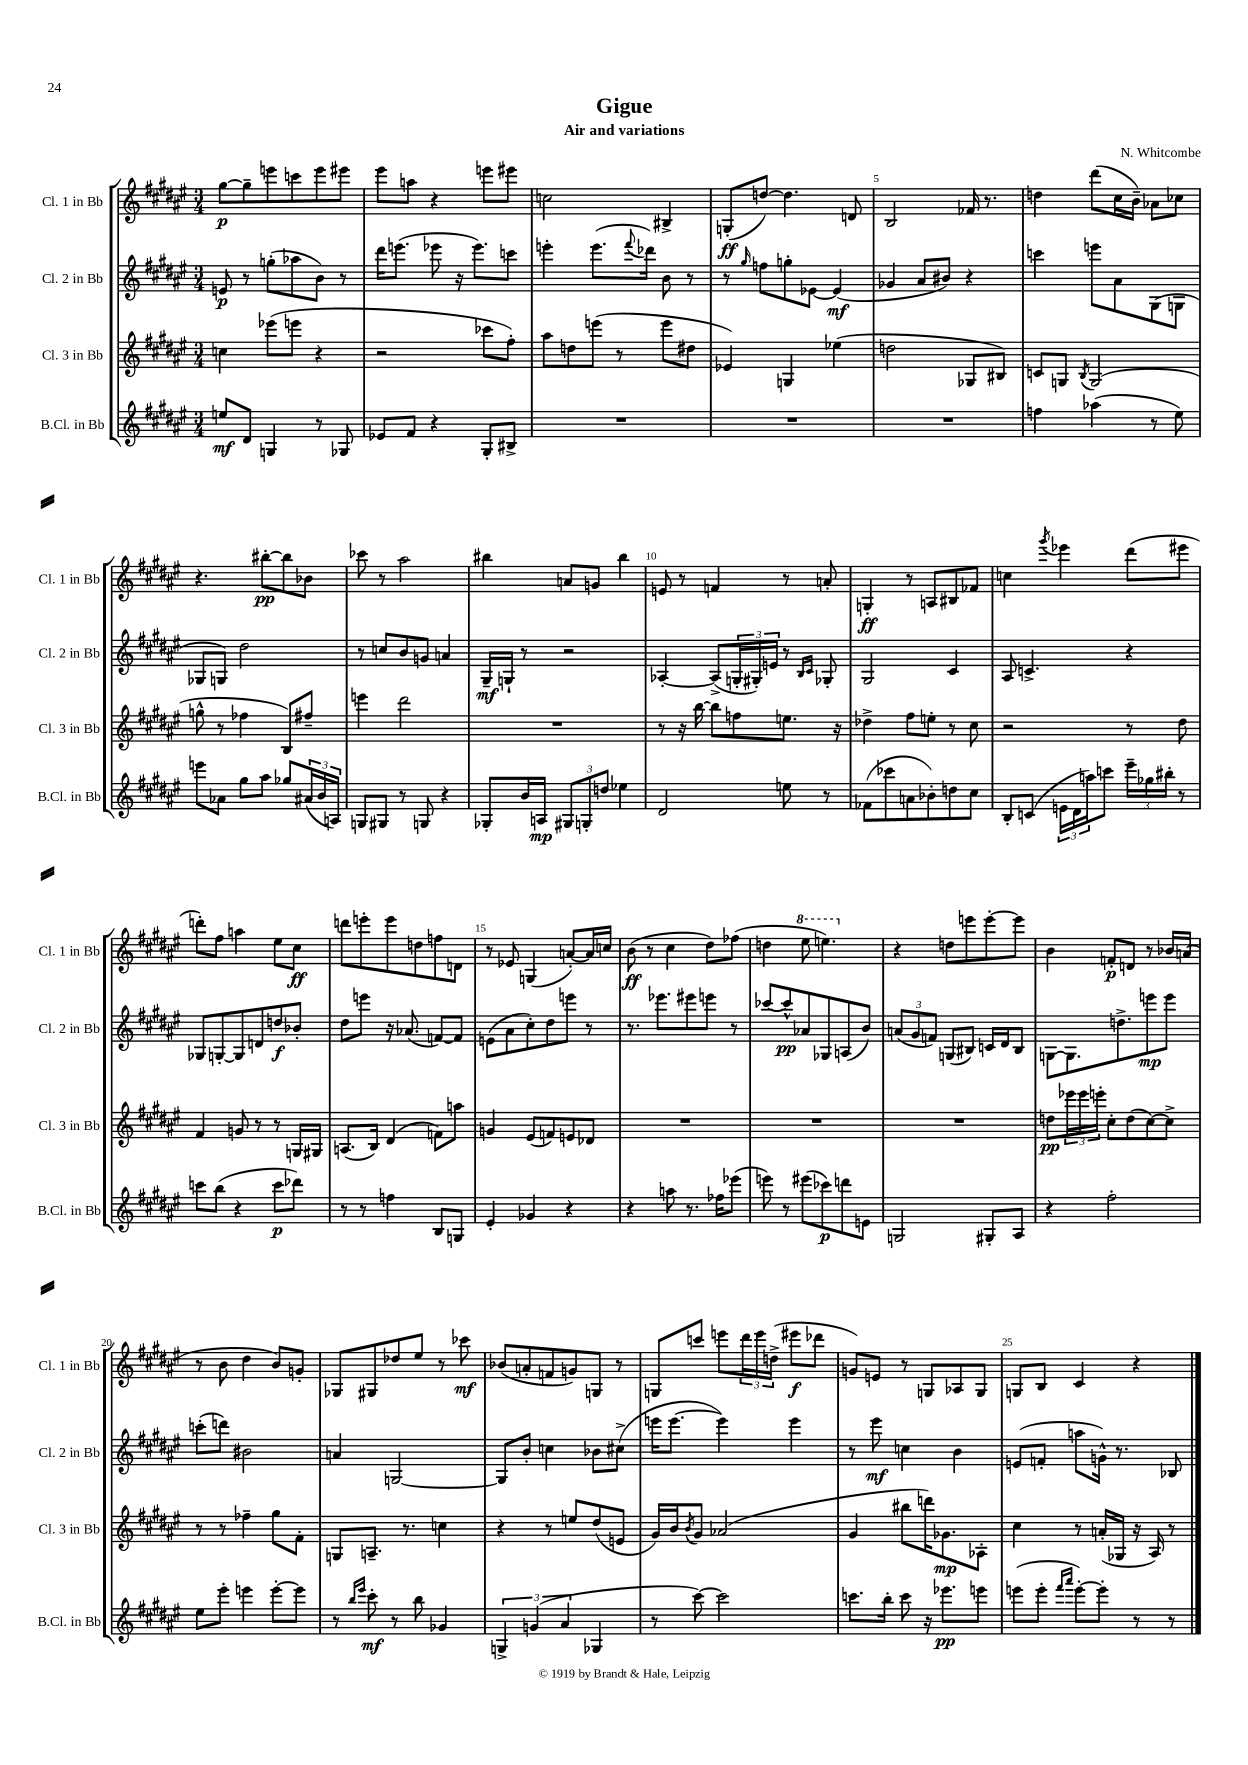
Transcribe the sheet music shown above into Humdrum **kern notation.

**kern	**kern	**kern	**kern
*staff4	*staff3	*staff2	*staff1
*clefG2	*clefG2	*clefG2	*clefG2
*k[f#c#g#d#a#e#]	*k[f#c#g#d#a#e#]	*k[f#c#g#d#a#e#]	*k[f#c#g#d#a#e#]
*M3/4	*M3/4	*M3/4	*M3/4
8ee/L	4cc\	8e/	[8gg#\L
8d#/J	.	8r	8gg#~\]
4G/	(8eee-\L	(8gg'\L	8eee\
.	8eee\J	8aa-\	8ccc\
8r	4r	8b\J)	8eee\
8G-/	.	8r	8eee#\J
=	=	=	=
8e-/L	2r	16ddd#\LK	8eee#\L
.	.	(8.eee\J	.
8f#/J	.	.	8aa\J
4r	.	8eee-\	4r
.	.	16r	.
.	.	8.eee-\L)	.
8G#'/L	8ccc-\L	.	8eee\L
8B#^/J	8ff#'\J)	8ccc\J	8eee#\J
=	=	=	=
2.r	8aa#\L	4eee'\	2cc\
.	8dd\	.	.
.	(8eee\J	(8.eee\L	.
.	8r	.	.
.	.	8qqfff#/	.
.	.	16ddd-\Jk)	.
.	8eee\L	8b\	4B#^/
.	8dd#\J	8r	.
=	=	=	=
2.r	4e-/)	8r	(8G'/L
.	.	16qqgg#/	.
.	.	8ff\L	[8dd/J)
.	4G/	8gg'\	4.dd\]
.	.	[8e-\J	.
.	(4ee-\	(4e-/]	.
.	.	.	8d/
=	=	=	=
2.r	2dd\	4g-/	2B/
.	.	8a#/L	.
.	.	8b#/J)	.
.	8G-/L	4r	16f-/
.	.	.	8.r
.	8B#/J)	.	.
=	=	=	=
4ff\	8c/L	4ccc\	4dd\
.	8G/J	.	.
.	8qB/	.	.
(4aa-\	(2G/	8eee\L	(8ddd#\L
.	.	8a#\	16cc#\L
.	.	.	16b~\JJ)
8r	.	(8G#\	8a-\L
8ee#\)	.	8G\J	8cc-\J
=	=	=	=
8eee\L	8gg^^\	8G-/L	4.r
8a-\J	8r	8G/J)	.
8gg#\L	4ff-\	2dd#\	.
8aa#\J	.	.	[8bb#'\L
8gg-/L	8B/L)	.	8bb#\]
(24a#/L	8ff#~/J	.	8b-\J
24b/	.	.	.
24A/JJ)	.	.	.
=	=	=	=
8G/L	4eee\	8r	8ccc-\
8G#/J	.	8cc/L	8r
8r	2ddd#\	8b/	2aa#\
8G/	.	8g/J	.
4r	.	4a/	.
=	=	=	=
8G-'/L	2.r	16G#~/LL	4bb#\
.	.	16G`/JJ	.
16b/L	.	8r	.
16A/JJ	.	.	.
12G#/L	.	2r	8a/L
12G'/	.	.	.
.	.	.	8g/J
12dd/J	.	.	.
4ee-\	.	.	4bb#\
=	=	=	=
2d#/	8r	[4A-'/	8e/
.	16r	.	8r
.	[16bb\	.	.
.	8bb\]L	(8A-^/]L	4f/
.	8ff\	24G'/L	.
.	.	24G#'/)	.
.	.	24e/JJ	.
8ee\	8.ee\J	8r	8r
.	.	16qqB/LL	.
.	.	16qqc#/JJ	.
8r	.	8G-'/	8a'/
.	16r	.	.
=	=	=	=
(8f-\L	4dd-^\	2G#/	4G'/
8ccc-\	.	.	.
8a\	8ff#\L	.	8r
8b-'\)	8ee'\J	.	8A/L
8dd\	8r	4c#/	8B#/
8cc#\J	8cc#\	.	8f-/J
=	=	=	=
8B'/L	2r	8A#/	4cc\
(8c/J	.	4.c^/	.
.	.	.	8qggg#/
24e\LL	.	.	4eee-\
24d#\	.	.	.
24aa\J)	.	.	.
8ccc\J	.	.	.
24eee#~\LL	8r	4r	(8ddd#\L
24gg-\	.	.	.
24bb#'\JJ	.	.	.
8r	8dd#\	.	8eee#\J
=	=	=	=
8ccc\L	4f#/	8G-/L	8ddd'\L)
(8bb\J	.	[8G'/	8ff#\J
4r	8g/	8G/]	4aa\
.	8r	8d/	.
8ccc\L	8r	8dd/	8ee#\L
8ddd-\J)	16G/LL	8b-'/J	8cc#\J
.	16G#/JJ	.	.
=	=	=	=
8r	(8.A/L	8dd#\L	8ddd\L
8r	.	8eee\J	8eee'\
.	16B/Jk)	.	.
4ff\	(4d#/	16r	8eee\
.	.	(8.a-/	.
.	.	.	8dd\
8B/L	8f\L)	[8f/L)	8ff\
8G/J	8aa\J	8f/]J	8d\J
=	=	=	=
4e#'/	4g/	(8e\L	8r
.	.	8a#\	8e-/
4g-/	(8e#/L	8cc#'\)	(4G/
.	8f/)	8dd#\	.
4r	8e/	8eee\J	[8a'/L)
.	8d-/J	8r	16a/]L
.	.	.	16cc/JJ
=	=	=	=
4r	2.r	8.r	(8b\
.	.	.	8r
.	.	8.eee-\L	.
8aa\	.	.	4cc#\
8.r	.	8eee#\	.
.	.	8eee\J	8dd#\L)
16ff-\LK	.	.	.
(8eee-\J	.	8r	(8ff-\J
=	=	=	=
8eee\)	2.r	[8ccc-/L	4dd\
8r	.	8ccc-^^/]	.
(8eee#\L	.	8a-/	8eee#\
8ccc-\)	.	8G-/	4.eee\)
8ddd\	.	(8A/	.
8e\J	.	8b/J)	.
=	=	=	=
2G/	2.r	(12a/L	4r
.	.	12g#/	.
.	.	12f/J)	.
.	.	(8G/L	8dd\L
.	.	8B#/J)	8eee\
8G#'/L	.	16c/LL	[8eee'\
.	.	16d#/J	.
8A#/J	.	8B#/J	8eee\]J
=	=	=	=
4r	8dd\L	[8G\L	4b\
.	24eee-\L	8.G\]	.
.	24eee-\	.	.
.	24eee'\JJ	.	.
2ff#'\	8cc#'\L	.	8f'/L
.	.	8.dd^\	.
.	(8dd\	.	8d/J
.	[8cc#\)	8eee\	8r
.	8cc#^\]J	8eee\J	16b-/LL
.	.	.	(16a/JJ
=	=	=	=
8ee#\L	8r	(8ccc'\L	8r
8eee#'\J	8r	8ddd\J)	8b\
4eee\	4ff-~\	2b#\	4dd#\
[8eee'\L	8gg#\L	.	8b/L)
8eee\]J	8f#'\J	.	8g'/J
=	=	=	=
8r	8G/L	4a/	8G-/L
16qqbb/LL	.	.	.
16qqeee#/JJ	.	.	.
8ccc#'\	8.A~/J	.	8G#/
8r	.	[2G/	8dd-/
.	8.r	.	.
8bb\	.	.	8ee#/J
4g-/	4cc\	.	8r
.	.	.	8ccc-\
=	=	=	=
6G^/	4r	8G/]L	(8b-/L
.	.	8b'/J	8a'/
(6g/	.	.	.
.	8r	4cc\	8f/
6a#/	.	.	.
.	8ee/L	.	8g/)
4G-/	(8dd#/	8b-\L	8G/J
.	8e/J	(8cc#^\J	8r
=	=	=	=
8r	16g#/LL)	16eee\LK	8G/L
.	16b/J	[8.eee\J	.
.	8qb/	.	.
[8ccc#\)	8g#/J	.	8ccc/J
2ccc#\]	(2a-/	4eee\])	8eee\L
.	.	.	24ddd#\L
.	.	.	24eee\
.	.	.	(24dd^\JJ
.	.	4eee\	8eee#\L
.	.	.	8ddd-\J
=	=	=	=
8.ccc\L	4g#/	8r	8g/L)
.	.	8eee#\	8e/J
16bb'\Jk	.	.	.
8ccc\	8bb#\L	4cc\	8r
16r	16ddd\K)	.	8G/L
8.eee-\L	8.g-\	.	.
.	.	4b\	8A-/
8eee\J	8A-'\J	.	8G/J
=	=	=	=
(8eee\L	4cc#\	(8e/L	8G/L
8eee'\J	.	8f'/J	8B/J
16qqfff#/LL	.	.	.
16qqaaa#/JJ	.	.	.
[8eee'\L)	8r	8aa\L	4c#/
8eee'\]J	(16a'/LL	16g^^\Jk)	.
.	16G-/JJ	8.r	.
8r	16r	.	4r
.	16A#/)	.	.
8r	8r	8B-/	.
==	==	==	==
*-	*-	*-	*-
